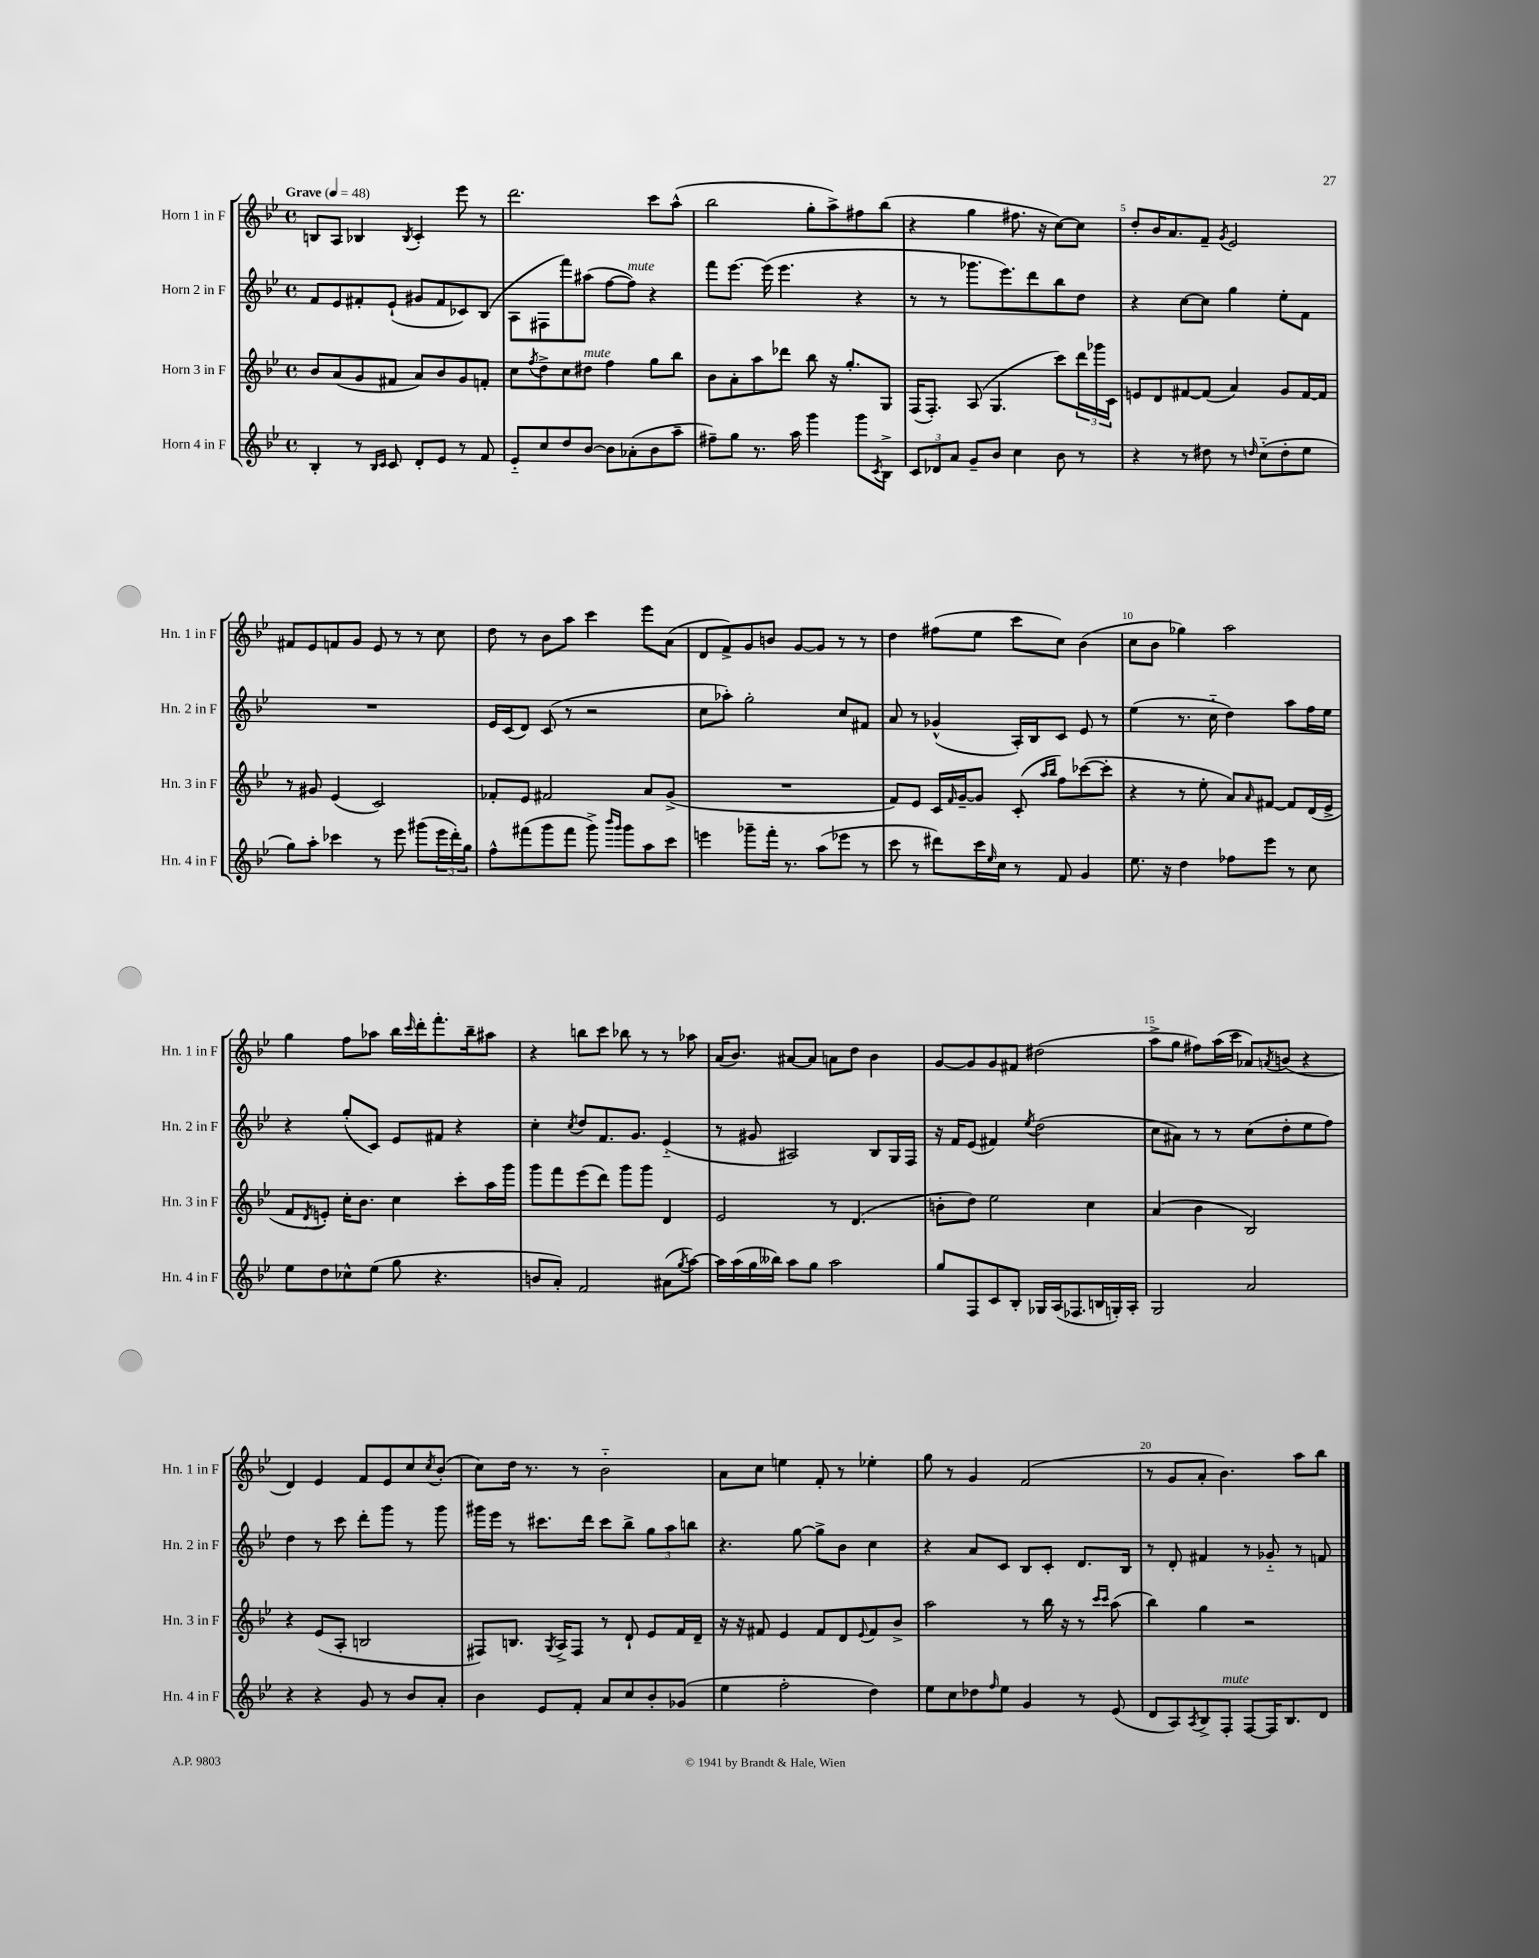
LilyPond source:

<<
\new StaffGroup <<
\new Staff = "s0" \with { instrumentName = "Horn 1 in F" shortInstrumentName = "Hn. 1 in F" } {
    \clef treble \key bes \major \defaultTimeSignature \time 4/4 \tempo "Grave" 4 = 48
    b8 a8 bes4 \acciaccatura { bes8 } c'4-. ees'''8 r8 |
    d'''2. c'''8 a''8-^( |
    bes''2 g''8-. a''8->) fis''8 bes''8( |
    r4 g''4 fis''8. r16 c''8~) c''8 |
    d''8-. bes'16 a'8. f'8-- \acciaccatura { g'8 } ees'2 |
    fis'8 ees'8 f'8 g'8 ees'8 r8 r8 c''8 |
    d''8 r8 bes'8 a''8 c'''4 ees'''8 a'8( |
    d'8 f'8->) g'8 b'8 g'8~ g'8 r8 r8 |
    d''4 fis''8( ees''8 c'''8 c''8) bes'4( |
    c''8 bes'8 ges''4) a''2 |
    g''4 f''8 aes''8 bes''16 \grace { c'''16 } d'''16-. f'''8.-. bes''16-- ais''8 |
    r4 b''8 c'''8 bes''8 r8 r8 aes''8 |
    a'16( bes'8.) ais'8~ ais'8 a'8 d''8 bes'4 |
    g'8~ g'8 g'8 fis'8 dis''2( |
    a''8-> g''8 fis''8) a''16( c'''16 aes'8) \acciaccatura { a'8 } b'8( r4 |
    d'4) ees'4 f'8 ees'8 c''8 \acciaccatura { c''8 } bes'8-.( |
    c''8) d''16 r8. r8 bes'2-_ |
    a'8 c''8 e''4 f'8-. r8 ees''4-. |
    g''8 r8 g'4 f'2( |
    r8 g'8 a'8-. bes'4.) a''8 bes''8 \bar "|." |
}
\new Staff = "s1" \with { instrumentName = "Horn 2 in F" shortInstrumentName = "Hn. 2 in F" } {
    \clef treble \key bes \major \defaultTimeSignature \time 4/4
    f'8 ees'8 fis'8-. ees'8-!( gis'8 fis'8 ces'8) bes8( |
    a8 fis8 f'''8) ais''8( f''8~ f''8^\markup { \italic "mute" }) r4 |
    f'''8 ees'''8.~ ees'''16( ees'''4. r4 |
    r8 r8 ges'''8. ees'''8.) d'''8 bes''8 d''8 |
    r4 c''8~ c''8 g''4 ees''8-. f'8 |
    R1 |
    ees'16 c'16( d'8) c'8( r8 r2 |
    c''8 aes''8-.) g''2-. c''8 fis'8 |
    a'8 r8 ges'4-^( a16-.) bes16 c'8 ees'8 r8 |
    ees''4( r8. c''16-_ d''4) a''8 f''16 ees''16 |
    r4 g''8-.( c'8) ees'8 fis'8 r4 |
    c''4-. \acciaccatura { c''8 } d''8 f'8. g'8. ees'4-_( |
    r8 gis'8 ais2) bes8 g16 f16 |
    r16 f'16 ees'8( fis'4) \acciaccatura { ees''8 } d''2( |
    c''8 ais'8) r8 r8 c''8( d''8-. ees''8 f''8) |
    d''4 r8 c'''8 d'''8-. g'''8 r8 g'''8 |
    gis'''16 ees'''16 r8 cis'''8. d'''16 cis'''8 bes''8-> \tuplet 3/2 { g''8 a''8 b''8 } |
    r4. g''8~ g''8-> bes'8 c''4 |
    r4 a'8 c'8 bes8 c'8-. d'8. bes16 |
    r8 d'8-. fis'4 r8 ges'8-_ r8 f'8 \bar "|." |
}
\new Staff = "s2" \with { instrumentName = "Horn 3 in F" shortInstrumentName = "Hn. 3 in F" } {
    \clef treble \key bes \major \defaultTimeSignature \time 4/4
    bes'8 a'8( g'8 fis'8 a'8) bes'8 g'8 f'8-. |
    c''8 \acciaccatura { f''8 } d''8-> c''8 dis''8^\markup { \italic "mute" } f''4 g''8 bes''8 |
    bes'8 a'8-. a''8 des'''8 bes''8 r16 g''8.-. g8 |
    f16( f8.-.) a8( g4. c'''8) \tuplet 3/2 { d'''16 ges'''16 c'16 } |
    e'8 d'8 fis'8~ fis'8( a'4) g'8 fis'16~ fis'16 |
    r8 gis'8 ees'4( c'2) |
    fes'8-. ees'8 fis'2 a'8 g'8->( |
    R1 |
    f'8) ees'8 c'16 \grace { f'16 } g'16~-- g'8 c'8-.( \grace { a''16 bes''16 } f''8) ces'''8~( ces'''8-. |
    r4 r8 ees''8-. a'8) \grace { a'16 } fis'8~ fis'8 d'16( ees'16-> |
    f'8 \acciaccatura { d'8 } e'8-.) c''16-. bes'8. c''4 c'''8-. a''16 g'''16 |
    g'''8 f'''8 ees'''8( d'''8) g'''8 g'''8 d'4 |
    ees'2 r8 d'4.( |
    b'8-. d''8) ees''2 c''4 |
    a'4( bes'4 bes2) |
    r4 ees'8( a8-. b2 |
    fis8) b8. \acciaccatura { g8 } a16-> fis8 r8 d'8-! ees'8 f'16 d'16-- |
    r16 r16 fis'8 ees'4 fis'8 d'8 \appoggiatura { ees'8 } fis'8 bes'8-> |
    a''2 r8 bes''16 r16 r8 \grace { c'''16 c'''16 } a''8( |
    bes''4) g''4 r2 \bar "|." |
}
\new Staff = "s3" \with { instrumentName = "Horn 4 in F" shortInstrumentName = "Hn. 4 in F" } {
    \clef treble \key bes \major \defaultTimeSignature \time 4/4
    bes4-. r8 \grace { bes16 c'16 } c'8 d'8-. ees'8 r8 f'8 |
    ees'8-_ c''8 d''8 bes'8~ bes'8 aes'8-.( bes'8 a''8-- |
    fis''8--) g''8 r8. a''16 g'''4 g'''8 \acciaccatura { c'8 } bes8-> |
    \tuplet 3/2 { c'8 des'8 a'8 } g'8-- bes'8 c''4 bes'8 r8 |
    r4 r8 dis''8 r8 \grace { d''16 } c''8-_( d''8-. ees''8 |
    g''8) a''8-. ces'''4 r8 ees'''8 gis'''8( \tuplet 3/2 { ees'''16 d'''16-.) g''16 } |
    f''8-^ fis'''8( g'''8 fis'''8 g'''8->) \grace { bes'''16 g'''16 } g'''8 a''8 c'''8 |
    e'''4 ges'''8-- f'''16-. r8. a''8( ees'''8 r8 |
    c'''8 r8 dis'''8) c'''16 \grace { ees''16 } c''16 r8 f'8 g'4 |
    ees''8. r16 d''4 fes''8 ees'''8 r8 c''8 |
    ees''8 d''8 ces''8-^ ees''8( g''8 r4. |
    b'8 a'8-.) f'2 ais'8( \acciaccatura { g''8 } a''8~) |
    a''16 a''16( g''16 beses''16) a''8 g''8 a''2 |
    g''8 f8 c'8 bes8-. ges16 a16( fes8. b16 g16-.) a16-. |
    g2 a'2 |
    r4 r4 g'8 r8 bes'8 a'8-. |
    bes'4 ees'8 f'8-. a'8 c''8 bes'8-. ges'8( |
    ees''4 f''2-. d''4) |
    ees''8 c''8 des''8 \grace { f''16 } ees''8 g'4 r8 ees'8( |
    d'8 a8) \acciaccatura { a8 } bes8-> f8-.^\markup { \italic "mute" } f8~ f16 bes8. d'8 \bar "|." |
}
>>
>>
\layout { \context { \Score \override BarNumber.break-visibility = ##(#f #t #t) barNumberVisibility = #(every-nth-bar-number-visible 5) } }
